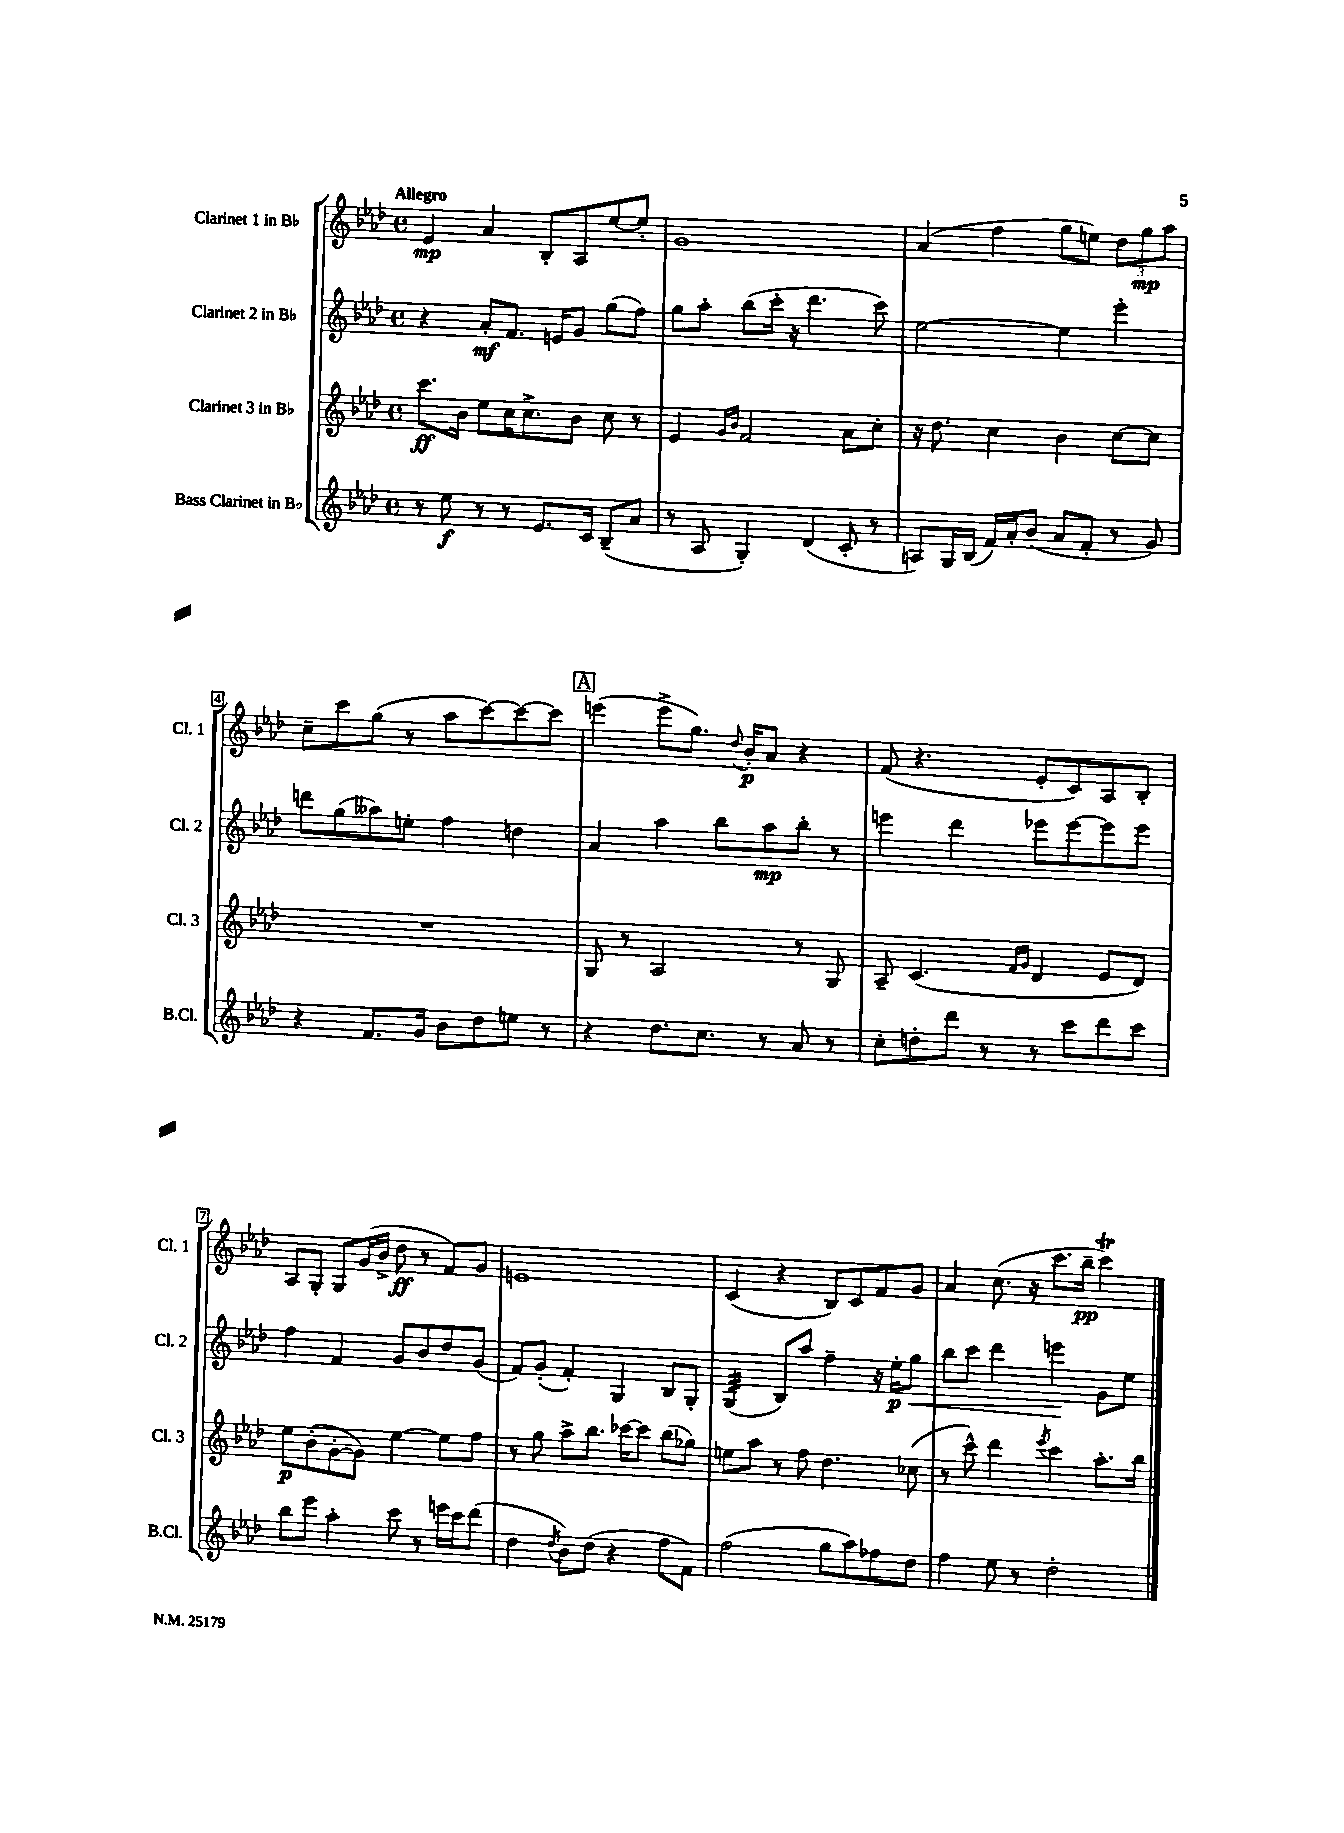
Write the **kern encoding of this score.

**kern	**kern	**kern	**kern
*staff4	*staff3	*staff2	*staff1
*clefG2	*clefG2	*clefG2	*clefG2
*k[b-e-a-d-]	*k[b-e-a-d-]	*k[b-e-a-d-]	*k[b-e-a-d-]
*M4/4	*M4/4	*M4/4	*M4/4
*met(c)	*met(c)	*met(c)	*met(c)
8r	8.ccc\L	4r	4e-/
8ee-\	.	.	.
.	16b-\Jk	.	.
8r	8ee-\L	8a-'/L	4a-/
8r	16cc\K	8.f/J	.
.	8.cc^\	.	.
8.e-/L	.	.	8B-'/L
.	.	16e/LK	.
.	8b-\J	8g/J	8A-/
16c/Jk	.	.	.
(8B-~/L	8cc\	(8gg\L	[8ee-/
8a-/J	8r	8ff\J)	8ee-'/]J
=	=	=	=
8r	4e-/	8gg\L	1g
8A-/	.	8aa-'\J	.
.	16qqg/LL	.	.
.	16qqb-/JJ	.	.
4G'/)	2f/	(8bb-\L	.
.	.	16ccc'\Jk	.
.	.	16r	.
(4d-/	.	4.ddd-\	.
8c'/	8a-\L	.	.
8r	8cc'\J	8ccc\)	.
=	=	=	=
8A/L)	16r	[2ee-\	(4a-/
.	8.dd-\	.	.
16G/L	.	.	.
(16B-/JJ	.	.	.
16f/LL)	4cc\	.	4ff\
16a-'/J	.	.	.
(8b-/J	.	.	.
8a-/L	4b-\	4ee-\]	8gg\L
8f'/J	.	.	8ee\J)
8r	[8cc\L	4eee-'\	12dd-\L
.	.	.	12gg\
8g/)	8cc\]J	.	.
.	.	.	12aa-\J
=	=	=	=
4r	1r	8ddd\L	8cc~\L
.	.	(8gg\	8ccc\
8.f/L	.	8aa--\)	(8gg\J
.	.	8ee'\J	8r
16g/Jk	.	.	.
8b-\L	.	4ff\	8aa-\L
8dd-\	.	.	[8ccc\)
8ee\J	.	4dd\	8ccc\_
8r	.	.	8ccc\]J
=	=	=	=
4r	8G/	4a-/	(4eee\
.	8r	.	.
8.dd-\L	2A-/	4aa-\	8eee^\L
.	.	.	8.gg\J)
8.cc\J	.	.	.
.	.	8bb-\L	.
.	.	.	8qqdd-/
.	.	.	16b-'/LK
8r	.	8aa-\	8a-/J
8a-/	8r	8bb-'\J	4r
8r	8G/	8r	.
=	=	=	=
8cc'\L	8A-~/	4eee\	(8f/
8dd'\	(4.c/	.	4.r
8ddd-\J	.	4ddd-\	.
8r	.	.	.
.	16qqf/LL	.	.
.	16qqg/JJ	.	.
8r	4d-/	8eee-\L	8e-'/L
8ccc\L	.	[8eee-\	8c/)
8ddd-\	8e-/L	8eee-\]	8A-/
8ccc\J	8d-/J)	8eee-\J	8B-'/J
=	=	=	=
8bb-\L	8ee-\L	4ff\	8A-/L
8eee-\J	(8b-'\	.	8G'/J
4aa-'\	[8g'\	4f/	8G/L
.	8g\]J)	.	(16g/L
.	.	.	16b-^/JJ
8ccc\	[4ee-\	8g/L	8dd-\
8r	.	8b-/	8r
16eee\LL	8ee-\]L	8dd-/	8f/L)
16ccc\J	.	.	.
(8ddd-\J	8ff\J	(8g/J	8g/J
=	=	=	=
4dd-\	8r	8f/L)	1e
.	8gg\	(8g'/J	.
8qdd-/	.	.	.
8b-\L)	8aa-^\L	4f'/)	.
(8dd-\J	8.bb-\J	.	.
4r	.	4G/	.
.	[16ccc-\LK	.	.
.	8ccc-\]J	.	.
8ff\L	(8bb-\L	8B-/L	.
8f\J)	8gg-\J)	8G'/J	.
=	=	=	=
(2ff\	8ee\L	(4G/	(4c/
.	8aa-\J	.	.
.	8r	8B-/L)	4r
.	8ff\	8aa-/J	.
8gg\L	4.dd-\	4ff~\	8B-/L)
8aa-\)	.	.	8c/
8ff-\	.	16r	8f/
.	.	16ee-'\LK	.
8dd-\J	(8cc-\	8gg\J	8g/J
=	=	=	=
4ff\	8r	8bb-\L	4a-/
.	8ccc^^\)	8ccc\J	.
8ee-\	4ddd-\	4ddd-\	(8.cc\
8r	.	.	.
.	.	.	16r
.	8qeee-/	.	.
2dd-'\	4ccc\	4eee\	8.ccc\L
.	.	.	16bb-~\Jk
.	8.aa-'\L	8g\L	4ccc\)
.	.	8ee-\J	.
.	16bb-\Jk	.	.
==	==	==	==
*-	*-	*-	*-
